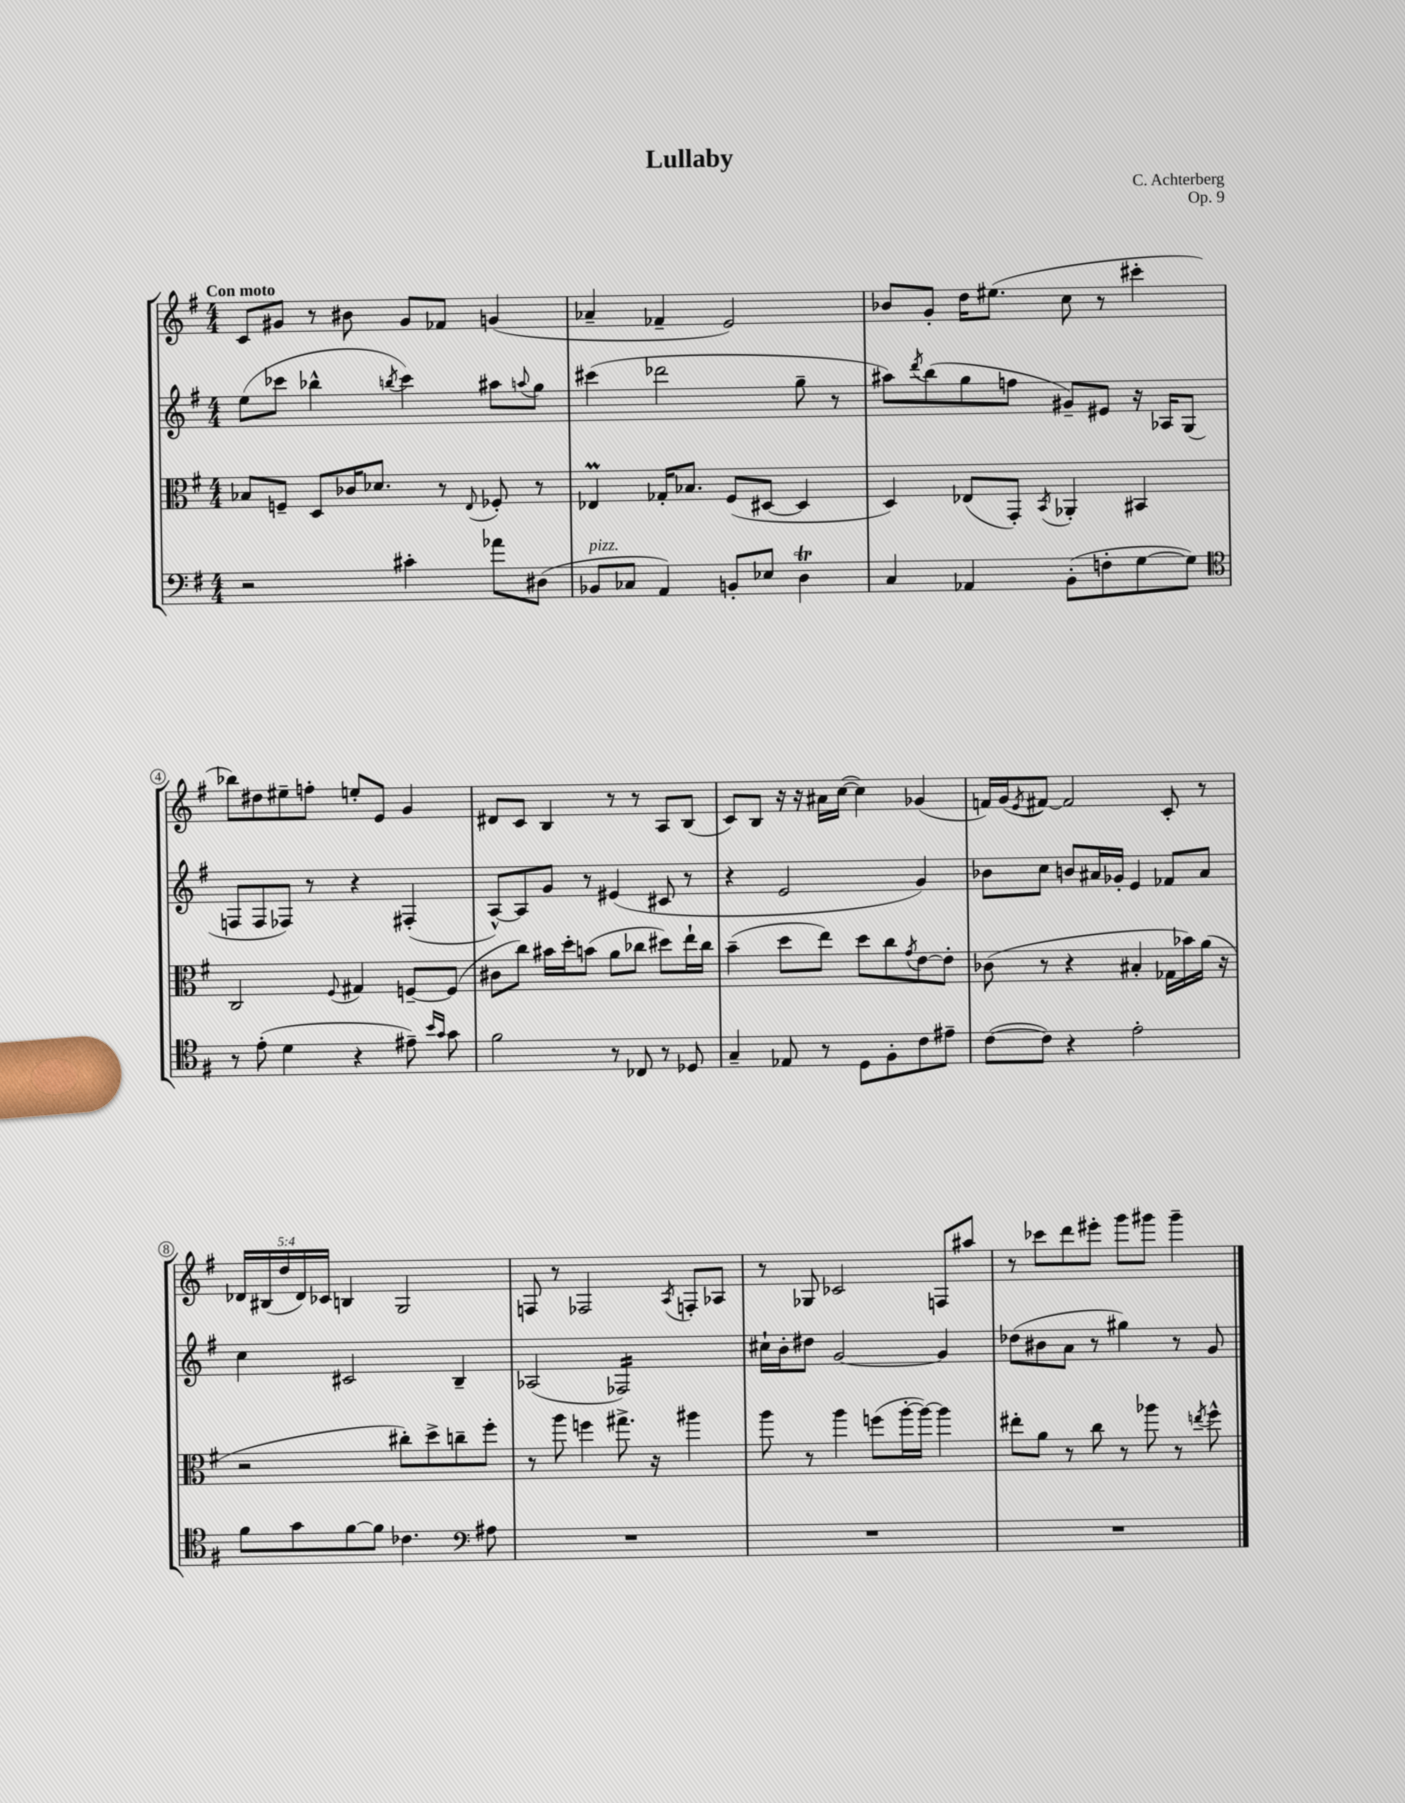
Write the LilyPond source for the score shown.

\header { title = "Lullaby" composer = "C. Achterberg" opus = "Op. 9" }
<<
\new StaffGroup <<
\new Staff = "s0" {
    \clef treble \key g \major \numericTimeSignature \time 4/4 \override Staff.TupletNumber.text = #tuplet-number::calc-fraction-text \tempo "Con moto"
    c'8 gis'8 r8 bis'8 gis'8 fes'8 g'4( |
    aes'4-- fes'4-- e'2) |
    bes'8 g'8-. d''16 eis''8.( c''8 r8 cis'''4-. |
    bes''8) dis''8 eis''8-- f''8-. e''8-. e'8 g'4 |
    dis'8 c'8 b4 r8 r8 a8 b8( |
    c'8) b8 r16 r16 ais'16 c''16~( c''4) ges'4( |
    f'16) g'16( \acciaccatura { e'8 } fis'8~) fis'2 c'8-. r8 |
    \tuplet 5/4 { des'16 bis16( d''16 des'16) ces'16 } b4 g2 |
    f8 r8 fes2 \acciaccatura { a8 } f8-. aes8 |
    r8 ges8 ces'2 f8 ais''8 |
    r8 ces'''8 d'''8 eis'''8-. g'''8 gis'''8 gis'''4-- \bar "|." |
}
\new Staff = "s1" {
    \clef treble \key g \major \numericTimeSignature \time 4/4
    e''8( ces'''8 bes''4-^ \acciaccatura { b''8 } ces'''4) ais''8 \appoggiatura { a''8 } g''8 |
    cis'''4( des'''2 g''8-- r8 |
    ais''8) \acciaccatura { d'''8 } b''8( g''8 f''8 gis'8--) eis'8 r16 aes16 g8( |
    f8 f8 fes8) r8 r4 fis4-.( |
    a8~-^) a8 g'8 r8 eis'4( cis'8 r8 |
    r4 e'2 g'4) |
    bes'8 c''8 b'8 ais'16 ges'16-. e'4 fes'8 ais'8 |
    c''4 cis'2 b4-- |
    aes2( fes2:16) |
    cis''16-! b'16-. dis''8 g'2~ g'4 |
    des''8( bis'8 a'8 r8 gis''4) r8 g'8 \bar "|." |
}
\new Staff = "s2" {
    \clef alto \key g \major \numericTimeSignature \time 4/4
    bes8 f8-- d8 ces'16 des'8. r8 \appoggiatura { e8 } fes8-. r8 |
    ees4\prall ges16-. bes8. fis8( dis8~ dis4 |
    d4) ees8( g,8-.) \acciaccatura { b,8 } aes,4-. bis,4 |
    c2 \appoggiatura { fis8 } gis4 f8~-- f8( |
    cis'8 c''8) bis'16 d''16-. b'8( a'8 ces''8 dis''8) e''16-! ces''16 |
    b'4--( d''8 e''8) d''8 c''8 \acciaccatura { g'8 } e'8~ e'8-. |
    ces'8( r8 r4 bis4-. ges16 bes'16) a'16( r16 |
    r2 cis''8-.) d''8-> c''8-- fis''8-. |
    r8 a''8 f''4 gis''8.-> r16 ais''4 |
    a''8 r8 a''4 f''8( a''16~-. a''16~) a''4 |
    eis''8-. a'8 r8 c''8 r8 aes''8 r8 \acciaccatura { e''8 } fis''8-^ \bar "|." |
}
\new Staff = "s3" {
    \clef bass \key g \major \numericTimeSignature \time 4/4
    r2 cis'4-. aes'8 dis8( |
    bes,8^\markup { \italic "pizz." } ces8 a,4) b,8-. ees8 d4\trill |
    c4 aes,4 b,8-.( f8-. g8~ g8) |
    \clef tenor r8 e'8-.( d'4 r4 eis'8--) \grace { b'16 g'16 } g'8 |
    fis'2 r8 ces8 r8 des8 |
    g4-- ees8 r8 d8 fis8-. c'8 eis'8-- |
    c'8~( c'8) r4 e'2-. |
    fis'8 g'8 fis'8~ fis'8 ces'4. \clef bass ais8 |
    R1 |
    R1 |
    R1 \bar "|." |
}
>>
>>
\layout { \context { \Score \override BarNumber.stencil = #(make-stencil-circler 0.1 0.3 ly:text-interface::print) } }
